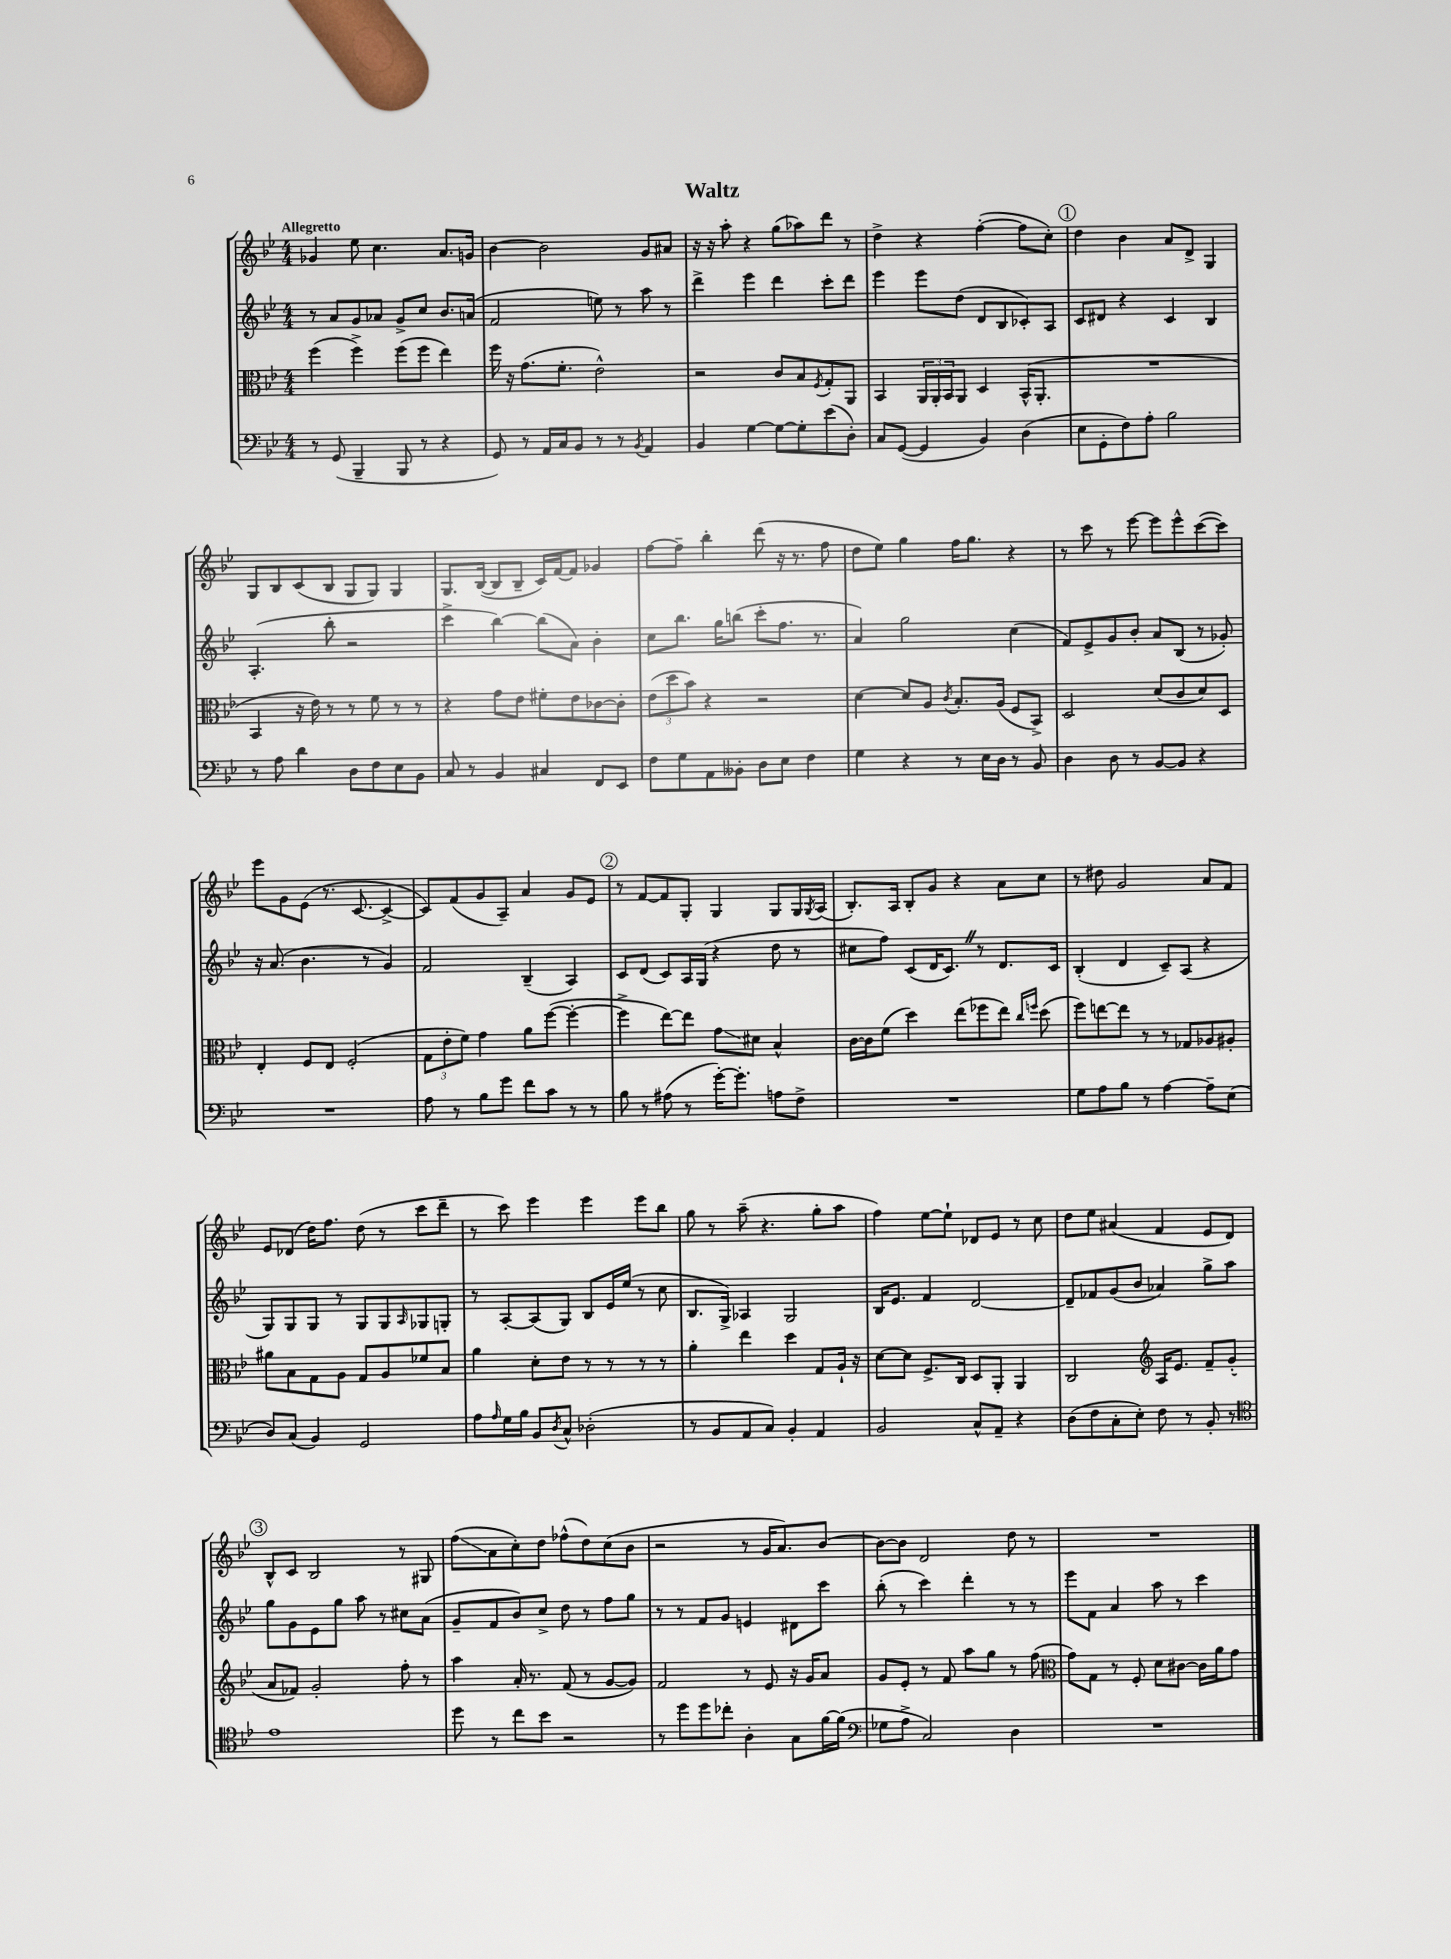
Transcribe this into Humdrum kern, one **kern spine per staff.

**kern	**kern	**kern	**kern
*staff4	*staff3	*staff2	*staff1
*clefF4	*clefC3	*clefG2	*clefG2
*k[b-e-]	*k[b-e-]	*k[b-e-]	*k[b-e-]
*M4/4	*M4/4	*M4/4	*M4/4
8r	(4ff\	8r	4g-/
(8GG/	.	8a/L	.
4BBB-~/	4ff^\)	8g/	8ee-\
.	.	8a-/J	4.cc\
8BBB-/	(8ff\L	8g^/L	.
8r	8ff\J	8cc/J	.
4r	4ee-\)	8.b-/L	8.a/L
.	.	(16a/Jk	16g/Jk
=	=	=	=
8GG/)	16ff\	2f/	[4b-\
.	16r	.	.
8r	(8.g\L	.	.
16AA/LL	.	.	2b-\]
16C/J	8.f'\J	.	.
8BB-/J	.	.	.
8r	2e-^^\)	8ee\)	.
8r	.	8r	.
8qBB-/	.	.	.
4AA/	.	8aa\	8g/L
.	.	8r	8a#/J
=	=	=	=
4BB-/	2r	4ddd^\	16r
.	.	.	16r
.	.	.	8aa'\
[4G\	.	4eee-\	4r
8G\_L	8c/L	4ddd\	(8gg\L
8G'\]	8B-/	.	8aa-\)
.	8qF/	.	.
(8e-\	8G'/	8ccc'\L	8ddd\J
8D'\J)	8AA/J	8ddd\J	8r
=	=	=	=
8C/L	4BB-/	4eee-\	4dd^\
([8GG/J	.	.	.
4GG/]	24AA/LL	8eee-\L	4r
.	24AA'/	.	.
.	24BB-/J	.	.
.	8AA/J	(8dd\J	.
4BB-/)	4D/	8d/L	([4ff'\
.	.	8B-/	.
(4D\	(16BB-^^/LK	8c-'/)	8ff\]L
.	8.AA'/J	.	.
.	.	8A/J	8cc'\J)
=	=	=	=
8E-\L	1r	8c/L	4dd\
8GG'\	.	8d#/J	.
8F\)	.	4r	4b-\
8A'\J	.	.	.
2B-\	.	4c/	8a/L
.	.	.	8d^/J
.	.	4B-/	4G/
=	=	=	=
8r	4BB-/	(4.A'/	8G/L
8A\	.	.	8B-/
4d\	16r	.	(8c/
.	16e-\)	.	.
.	8r	8bb-'\	8B-/J
8D\L	8r	2r	8G/L
8F\	8f\	.	8G/J)
8E-\	8r	.	4G/
8BB-\J	8r	.	.
=	=	=	=
8C/	4r	4ccc^\	8.G/L
8r	.	.	.
.	.	.	([16B-/Jk
4BB-/	8g\L	[4bb-\)	8B-/]L
.	8e-\J	.	8B-~/J
4C#/	8f#'\L	(8bb-\]L	16c/LL)
.	.	.	[16f/J
.	8e-\	8a\J)	8f/]J
8FF/L	[8c-\	4b-'\	4g-/
8EE-/J	8c-'\]J	.	.
=	=	=	=
8F\L	(12e-\L	8cc\L	[8ff\L
.	12dd\	.	.
8G\	.	8.bb-\J	8ff~\]J
.	12b-\J)	.	.
8AA\	4r	.	4bb-'\
.	.	16gg\LK	.
8BB--'\J	.	(8bb\J	.
8D\L	2r	8ccc'\L	(8ddd\
8E-\J	.	8.ff\J	16r
.	.	.	8.r
4F\	.	.	.
.	.	8.r	.
.	.	.	8ff\
=	=	=	=
4G\	[4d\	4a/)	8dd\L
.	.	.	8ee-\J)
4r	8d/]L	2gg\	4gg\
.	8A/J	.	.
.	8qc/	.	.
8r	8.B-'/L	.	16ff\LK
.	.	.	8.gg\J
16E-\LL	.	.	.
16D\JJ	(16A/Jk	.	.
8r	8F/L	(4cc\	4r
8BB-/	8BB-^/J)	.	.
=	=	=	=
4D\	2D/	8f/L)	8r
.	.	8e-^/	8ccc\
8D\	.	8g/	8r
8r	.	8b-'/J	[8eee-\
[8BB-/L	(8d/L	8a/L	8eee-\]L
8BB-/]J	8c/	(8B-/J	8eee-^^\
4r	8d/)	8r	([8ccc\
.	8D/J	8g-'/)	8ccc\]J)
=	=	=	=
1r	4E-'/	16r	8eee-\L
.	.	(8.a/	.
.	.	.	8g\
.	8F/L	4.b-\	(8e-\J
.	8E-/J	.	8.r
.	(2F'/	.	.
.	.	.	[8.c/
.	.	8r	.
.	.	4g/)	4c^/_
=	=	=	=
8A\	12G\L	2f/	8c/]L)
.	12e-'\	.	.
8r	.	.	(8f/
.	12f\J)	.	.
8B-\L	4g\	.	8g/
8g\J	.	.	8A~/J)
8f\L	8a\L	(4B-~/	4a/
8c\J	([8ff\J	.	.
8r	4ff'\_	4A/)	8g/L
8r	.	.	8e-/J
=	=	=	=
8B-\	4ff^\]	8c/L	8r
8r	.	(8d/J	[8f/L
(8A#\	[8ee-\L)	8c/L)	8f/]
8r	8ee-\]J	16A/L	8G'/J
.	.	(16G/JJ	.
[16g'\LK)	8g\L	4r	4G/
8.g'\]J	.	.	.
.	8d#\J	.	.
8A\L	4B-^^/	8dd\	8G/L
8F^\J	.	8r	16G/L
.	.	.	8qG/
.	.	.	(16A/JJ
=	=	=	=
1r	[16c\LL	8cc#\L	8.B-'/L)
.	16c\]J	.	.
.	(8f\J	8ff\J)	.
.	.	.	16A/Jk
.	4dd\)	(8c/L	8B-'/L
.	.	16d/K	8g/J
.	.	8.c/J)	.
.	(8ee-\L	.	4r
.	8ff-\	8r	.
.	8ee-\J)	8.d/L	8a\L
.	16qqcc/LL	.	.
.	16qqff/JJ	.	.
.	(8dd\	.	8cc\J
.	.	16c/Jk	.
=	=	=	=
8G\L	8ff\L)	(4B-'/	8r
8A\	[8ee\	.	8dd#\
8B-\J	8ee\]J	4d/	2g/
8r	8r	.	.
[4A\	8r	8c~/L)	.
.	8G-/L	(8A/J	.
8A~\]L	8A-/	4r	8a/L
(8E-\J	8A#'/J	.	8f/J
=	=	=	=
8D/L)	8a#\L	8G/L)	8e-/L
(8C/J	8B-\	8G/	(8d-/J
4BB-/)	8G\	8G/J	16dd\LK)
.	.	.	8.ff\J
.	8A\J	8r	.
2GG/	8G/L	8G/L	(8dd\
.	8A/	8G/	8r
.	.	16qqA/	.
.	8f-/	8G-/	8ccc\L
.	8B-/J	8G'/J	8ddd~\J
=	=	=	=
8A\L	4a\	8r	8r
16qqA/	.	.	.
16G\L	.	[8A'/L	8ccc\)
16B-\JJ	.	.	.
8BB-/L	8d'\L	(8A/]	4eee-\
8qD/	.	.	.
8C^^/J	8e-\J	8G/J)	.
(2D-'\	8r	8B-/L	4eee-\
.	8r	16e-/L	.
.	.	(16ee-/JJ	.
.	8r	8r	8eee-\L
.	8r	8cc\	8bb-\J
=	=	=	=
8r	4a'\	8.B-/L	8gg\
8BB-/L	.	.	8r
.	.	16G^/Jk)	.
8AA/	4ee-\	4A-/	(8aa~\
8C/J)	.	.	4.r
4BB-'/	4dd\	2G/	.
4AA/	8G/L	.	8gg'\L
.	16A`/Jk	.	8aa\J
.	16r	.	.
=	=	=	=
2BB-/	[8d\L	16B-/LK	4ff\)
.	.	8.e-/J	.
.	8d\]J	.	.
.	8.F^/L	4f/	[8ee-\L
.	.	.	8ee-`\]J
.	16C/Jk	.	.
8C^^/L	8D/L	[2d/	8d-/L
8AA~/J	8AA'/J	.	8e-/J
4r	4AA/	.	8r
.	.	.	8cc\
=	=	=	=
(8D\L	2C/	8d~/]L	8dd\L
8F\	.	8f-/	8ee-\J
8C'\	.	(8g/	(4a#/
8E-'\J)	.	8b-/J	.
*	*clefG2	*	*
8F\	16A/LK	4a-/)	4f/
.	8.e-/J	.	.
8r	.	.	.
8BB-'/	8f~/L	8gg^\L	8e-/L
8r	(8g'/J	8aa\J	8d/J)
=	=	=	=
*clefC4	*	*	*
1e-	8a/L	8gg\L	8B-^^/L
.	8f-/J)	8g\	8c/J
.	2g'/	8e-\	2B-/
.	.	8gg\J	.
.	.	8aa\	.
.	.	8r	.
.	8ff'\	8cc#\L	8r
.	8r	(8a\J	8G#/
=	=	=	=
8dd\	4aa\	8g~/L	(8ff\L
8r	.	8f/	8a\
8cc\L	16a'/	8b-/)	8cc'\)
.	8.r	.	.
8b-\J	.	8cc^/J	8dd\J
2r	(8f/	8dd\	(8ff-^^\L
.	8r	8r	8dd\)
.	[8g/L	8ff\L	(8cc\
.	8g/]J)	8gg\J	8b-\J
=	=	=	=
8r	2f/	8r	2r
8dd\L	.	8r	.
8dd\	.	8f/L	.
8cc-'\J	.	8g/J	.
4A'\	8r	4e/	8r
.	8e-/	.	16g/LK
.	.	.	8.a/)
8G\L	16r	8d#\L	.
.	16g/LK	.	.
[16f\L	8a/J	8ccc\J	[8b-/J
(16f\]JJ	.	.	.
=	=	=	=
*clefF4	*	*	*
8G-\L	8g/L	(8bb-'\	8b-\_L
8A^\J	8e-'/J	8r	8b-\]J
2C/)	8r	4ccc\)	2d/
.	8f/	.	.
.	8aa\L	4ddd'\	.
.	8gg\J	.	.
4D\	8r	8r	8dd\
.	(8ff\	8r	8r
=	=	=	=
*	*clefC3	*	*
1r	8g\L)	8eee-\L	1r
.	8G\J	8f\J	.
.	8r	4a/	.
.	8F'/	.	.
.	8d\L	8aa\	.
.	[8c#\J	8r	.
.	16c#\]LL	4ccc\	.
.	16a\J	.	.
.	8g\J	.	.
==	==	==	==
*-	*-	*-	*-
